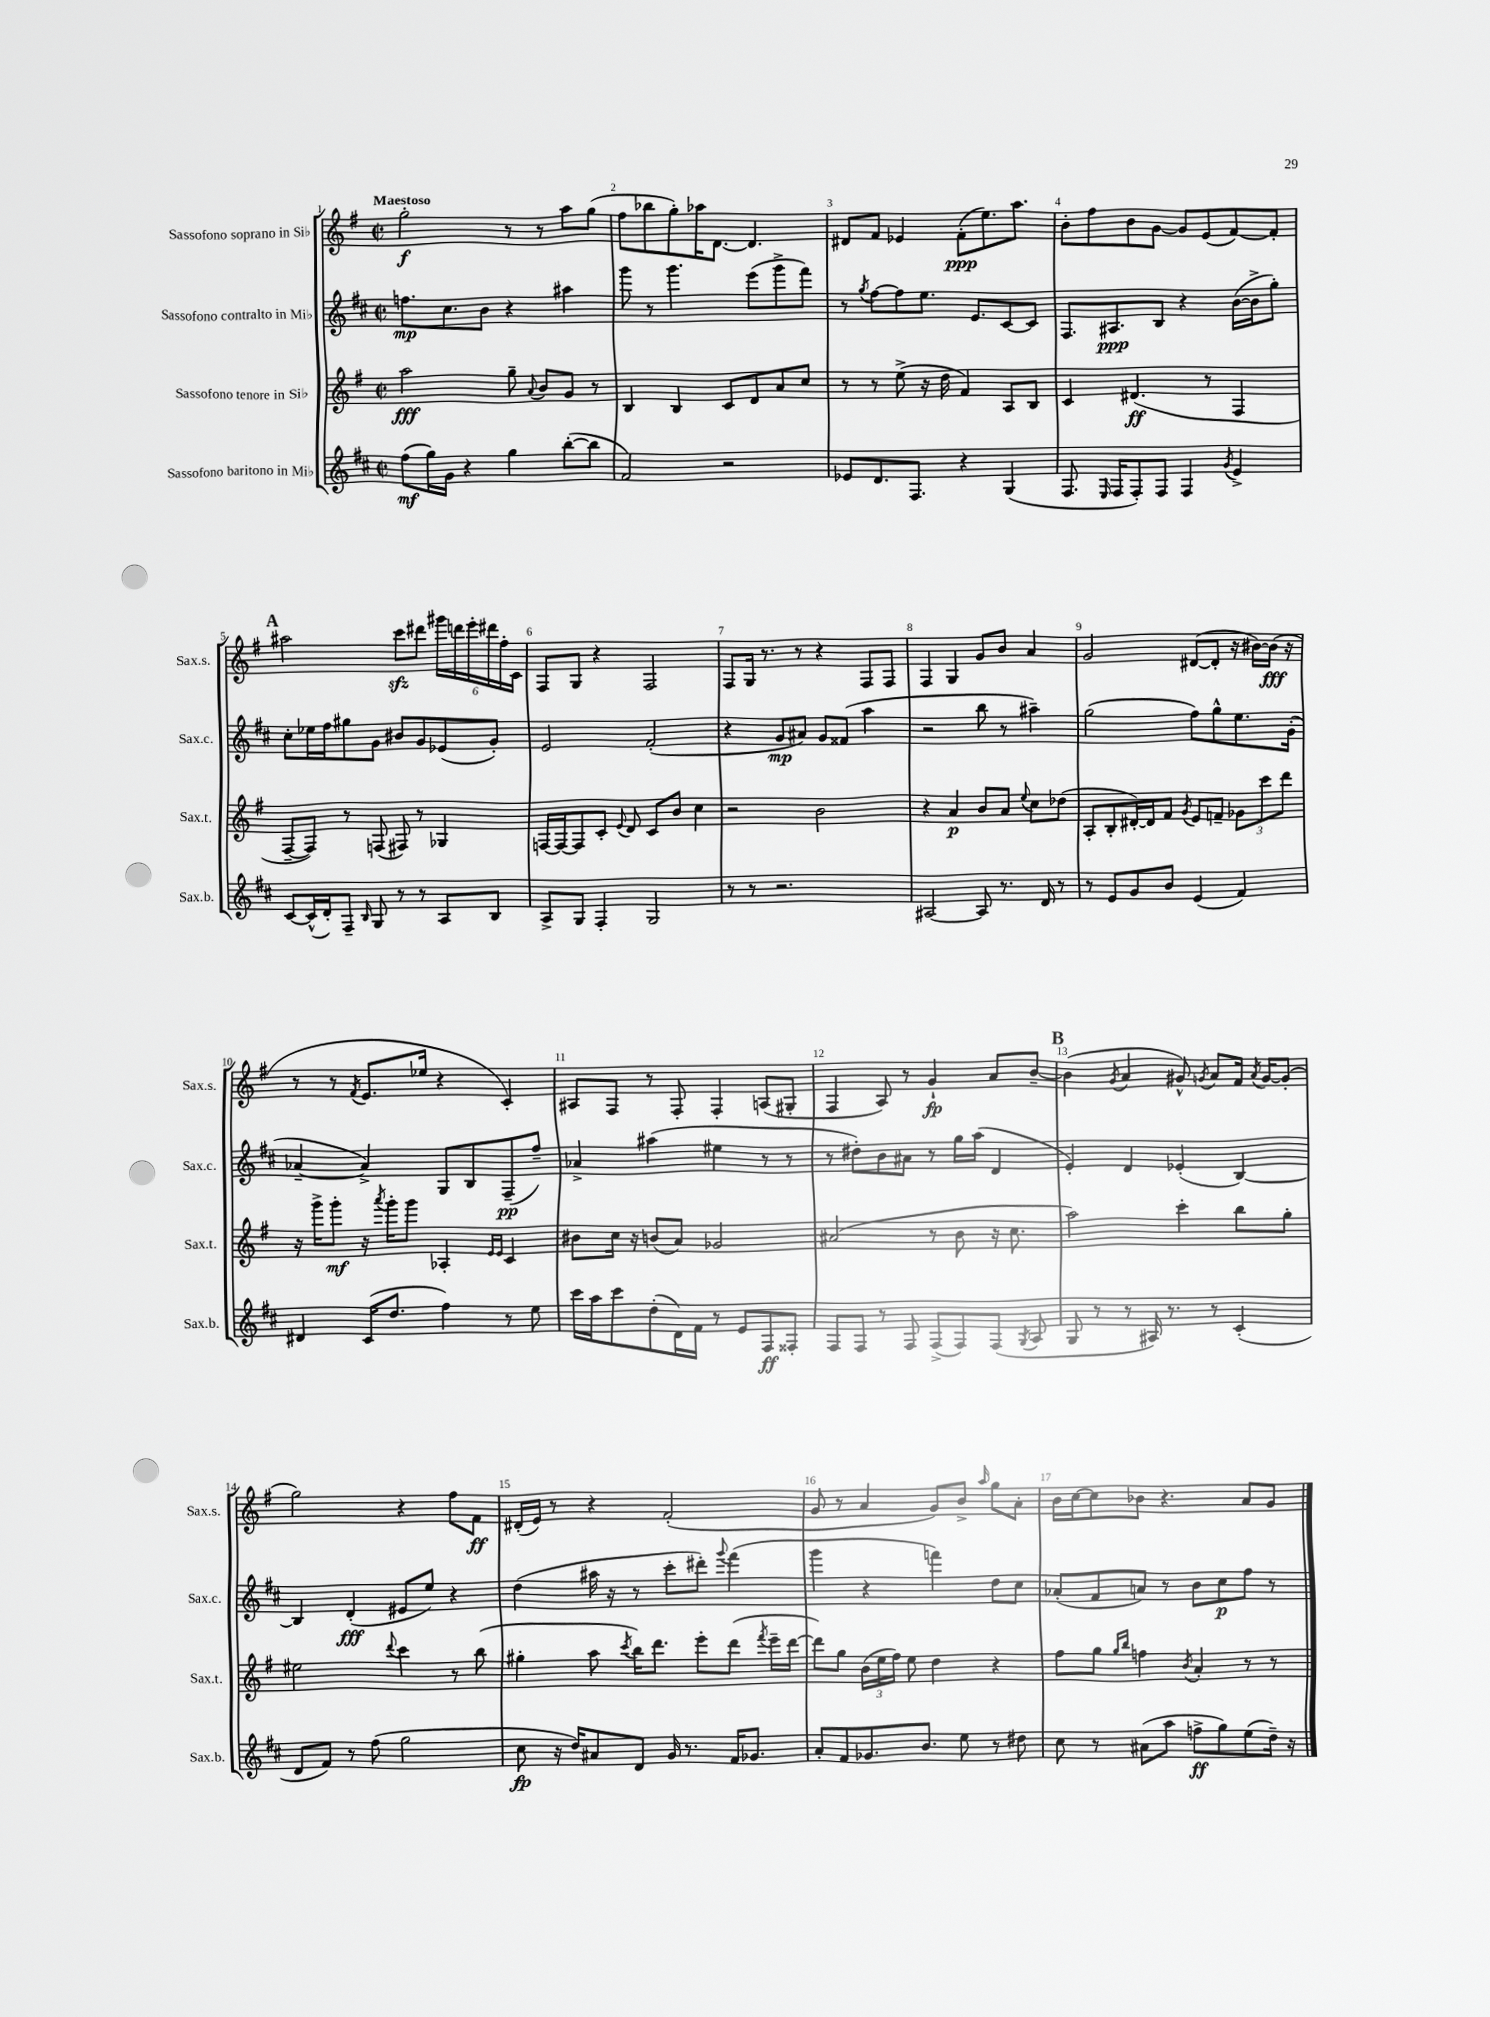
<<
\new StaffGroup <<
\new Staff = "s0" \with { instrumentName = "Sassofono soprano in Sib" shortInstrumentName = "Sax.s." } {
    \clef treble \key g \major \defaultTimeSignature \time 2/2 \tempo "Maestoso"
    \autoBeamOff g''2-.\f r8 r8 a''8[ g''8]( |
    fis''8[ bes''8 g''8-.) aes''16 d'8.]~ d'4. |
    dis'8[ fis'8] ees'4 fis'8[-.\ppp( e''8.) a''8.] |
    b'8[-. fis''8 b'8 g'8]~ g'8[ e'8( fis'8~) fis'8]-. |
    \mark \markup { \bold "A" } ais''2 c'''8[\sfz dis'''8] \tuplet 6/4 { gis'''16[ d'''16 e'''16-. dis'''16 fis''16-. c'16] } |
    fis8[ g8] r4 fis2 |
    fis8[ g16] r8. r8 r4 fis8[ fis8] |
    fis4 g4 g'8[ b'8] a'4 |
    g'2 dis'8[~( dis'8]-. r16 bis'16[~) bis'16]\fff( r16 |
    r8 r8 \acciaccatura { fis'8 } e'8.[ ees''16] r4 c'4-.) |
    ais8[ fis8] r8 fis8-. fis4-. a8[( gis8]-. |
    fis4 a8) r8 g'4-!\fp a'8[ b'8]~-- |
    \mark \markup { \bold "B" } b'4( \acciaccatura { g'8 } a'4 gis'8-^) \acciaccatura { g'8 } a'8[ fis'16] \acciaccatura { a'8 } g'16[~ g'8]-.( |
    g''2) r4 fis''8[ fis'8]\ff |
    dis'16[-.( e'16]) r8 r4 fis'2-.( |
    g'8 r8 a'4 g'8[) b'8]-> \grace { a''16 } g''8[ a'8]-. |
    b'16[ c''16~ c''8 bes'8] r4. a'8[ g'8] \bar "|." |
}
\new Staff = "s1" \with { instrumentName = "Sassofono contralto in Mib" shortInstrumentName = "Sax.c." } {
    \clef treble \key d \major \defaultTimeSignature \time 2/2
    \autoBeamOff f''8.[\mp cis''8. b'8] r4 ais''4 |
    g'''8 r8 g'''4. e'''8[( g'''8-> fis'''8]) |
    r8 \acciaccatura { g''8 } fis''8[~ fis''8 e''8.] e'8.[ cis'8~ cis'8] |
    fis8.[ ais8.\ppp b8] r4 b'16[~( b'16-> g''8]-.) |
    \mark \markup { \bold "A" } cis''8[-. ees''16 fis''16 gis''8 g'8] bis'8[ g'8 ees'8( g'8]-.) |
    e'2 fis'2-.( |
    r4 g'8[\mp ais'8]) g'8[ fisis'8]( a''4 |
    r2 b''8 r8 ais''4--) |
    g''2( fis''8[) g''8-^ e''8. g'16]-.( |
    aes'4~-- aes'4->) g8[ b8 fis8--\pp( fis''8]--) |
    aes'4-> ais''4( eis''4 r8 r8 |
    r8 dis''8[-.) b'8 ais'8] r8 g''16[ a''16]( d'4 |
    \mark \markup { \bold "B" } e'4-.) d'4 ees'4-.( b4~) |
    b4 d'4-.\fff( eis'8[ e''8]) r4 |
    d''4( ais''16 r16 r8 cis'''8[-. dis'''8]-.) \appoggiatura { g'''8 } fis'''4( |
    g'''4 r4 f'''4) d''8[ cis''8] |
    aes'8[-.( fis'8 a'8]) r8 b'8[ cis''8\p fis''8] r8 \bar "|." |
}
\new Staff = "s2" \with { instrumentName = "Sassofono tenore in Sib" shortInstrumentName = "Sax.t." } {
    \clef treble \key g \major \defaultTimeSignature \time 2/2
    \autoBeamOff a''2\fff g''8-- \appoggiatura { a'8 } b'8[ g'8] r8 |
    b4 b4 c'8[ d'8 a'8 c''8] |
    r8 r8 e''8->( r16 d''16 fis'4) a8[ b8] |
    c'4 dis'4.\ff( r8 fis4 |
    \mark \markup { \bold "A" } fis8[~-- fis8]) r8 f8( fis8) r8 ges4 |
    f16[~ f16~ f8 c'8]-. \appoggiatura { e'8 } d'8 c'8[ b'8] c''4 |
    r2 b'2 |
    r4 a'4\p b'8[ a'8] \appoggiatura { e''8 } c''8[ des''8]( |
    a8[-. b8-. dis'16~-.) dis'16 fis'8] \acciaccatura { g'8 } e'8[ f'8]-- \tuplet 3/2 { ges'8[ c'''8 d'''8] } |
    r16 g'''16[-> g'''8]-.\mf r16 \acciaccatura { a'''8 } g'''16[-. g'''8] aes4-. \grace { e'16[ e'16] } c'4 |
    bis'8[ c''16] r16 b'8[( a'8]) ges'2 |
    ais'2( r8 b'8 r16 c''8. |
    \mark \markup { \bold "B" } a''2) c'''4-. b''8[ g''8]-. |
    eis''2 \appoggiatura { d'''8 } c'''4 r8 b''8( |
    gis''4-. a''8 \acciaccatura { c'''8 } b''16[) d'''8.] e'''8[-. d'''8]( \acciaccatura { fis'''8 } e'''16[-- d'''16]~ |
    d'''8[) g''8] \tuplet 3/2 { b'16[( e''16 fis''16]) } e''8 d''4 r4 |
    fis''8[ g''8] \grace { g''16[ b''16] } f''4 \acciaccatura { b'8 } a'4-. r8 r8 \bar "|." |
}
\new Staff = "s3" \with { instrumentName = "Sassofono baritono in Mib" shortInstrumentName = "Sax.b." } {
    \clef treble \key d \major \defaultTimeSignature \time 2/2
    \autoBeamOff fis''8[\mf( g''16) g'16] r4 g''4 b''8[~-.( b''8] |
    fis'2) r2 |
    ees'8[ d'8. fis8.] r4 g4( |
    fis8. \grace { e16 } fis16[ fis8-.) fis8] fis4 \acciaccatura { g'8 } e'4-> |
    \mark \markup { \bold "A" } cis'8[~ cis'16-^( d'16-.) fis8]-- \grace { b16 } g8 r8 r8 a8[ b8] |
    a8[-> g8] fis4-. g2 |
    r8 r8 r2. |
    ais2~ ais8 r8. d'16 r8 |
    r8 e'8[ g'8 b'8] e'4( fis'4) |
    dis'4 cis'16[( d''8.] fis''4) r8 e''8 |
    cis'''16[ a''16 cis'''8 d''8-.( d'16) fis'16] r8 e'8[ fis8\ff fisis8]-. |
    fis8[ fis8] r8 fis8 fis8[->( fis8) fis8]( \acciaccatura { g8 } a8 |
    \mark \markup { \bold "B" } g8 r8 r8 ais16) r8. r8 cis'4-.( |
    d'8[ fis'8]) r8 fis''8( g''2 |
    cis''8\fp r16 d''16[) ais'8 d'8] g'16 r8. fis'16[ ges'8.] |
    a'8[-. fis'8 ges'8. b'8.] e''8 r8 dis''8 |
    cis''8 r8 ais'8[( a''8] f''8[->\ff g''8) e''8( d''16]--) r16 \bar "|." |
}
>>
>>
\layout { \context { \Score \override BarNumber.break-visibility = ##(#f #t #t) barNumberVisibility = #all-bar-numbers-visible } }
